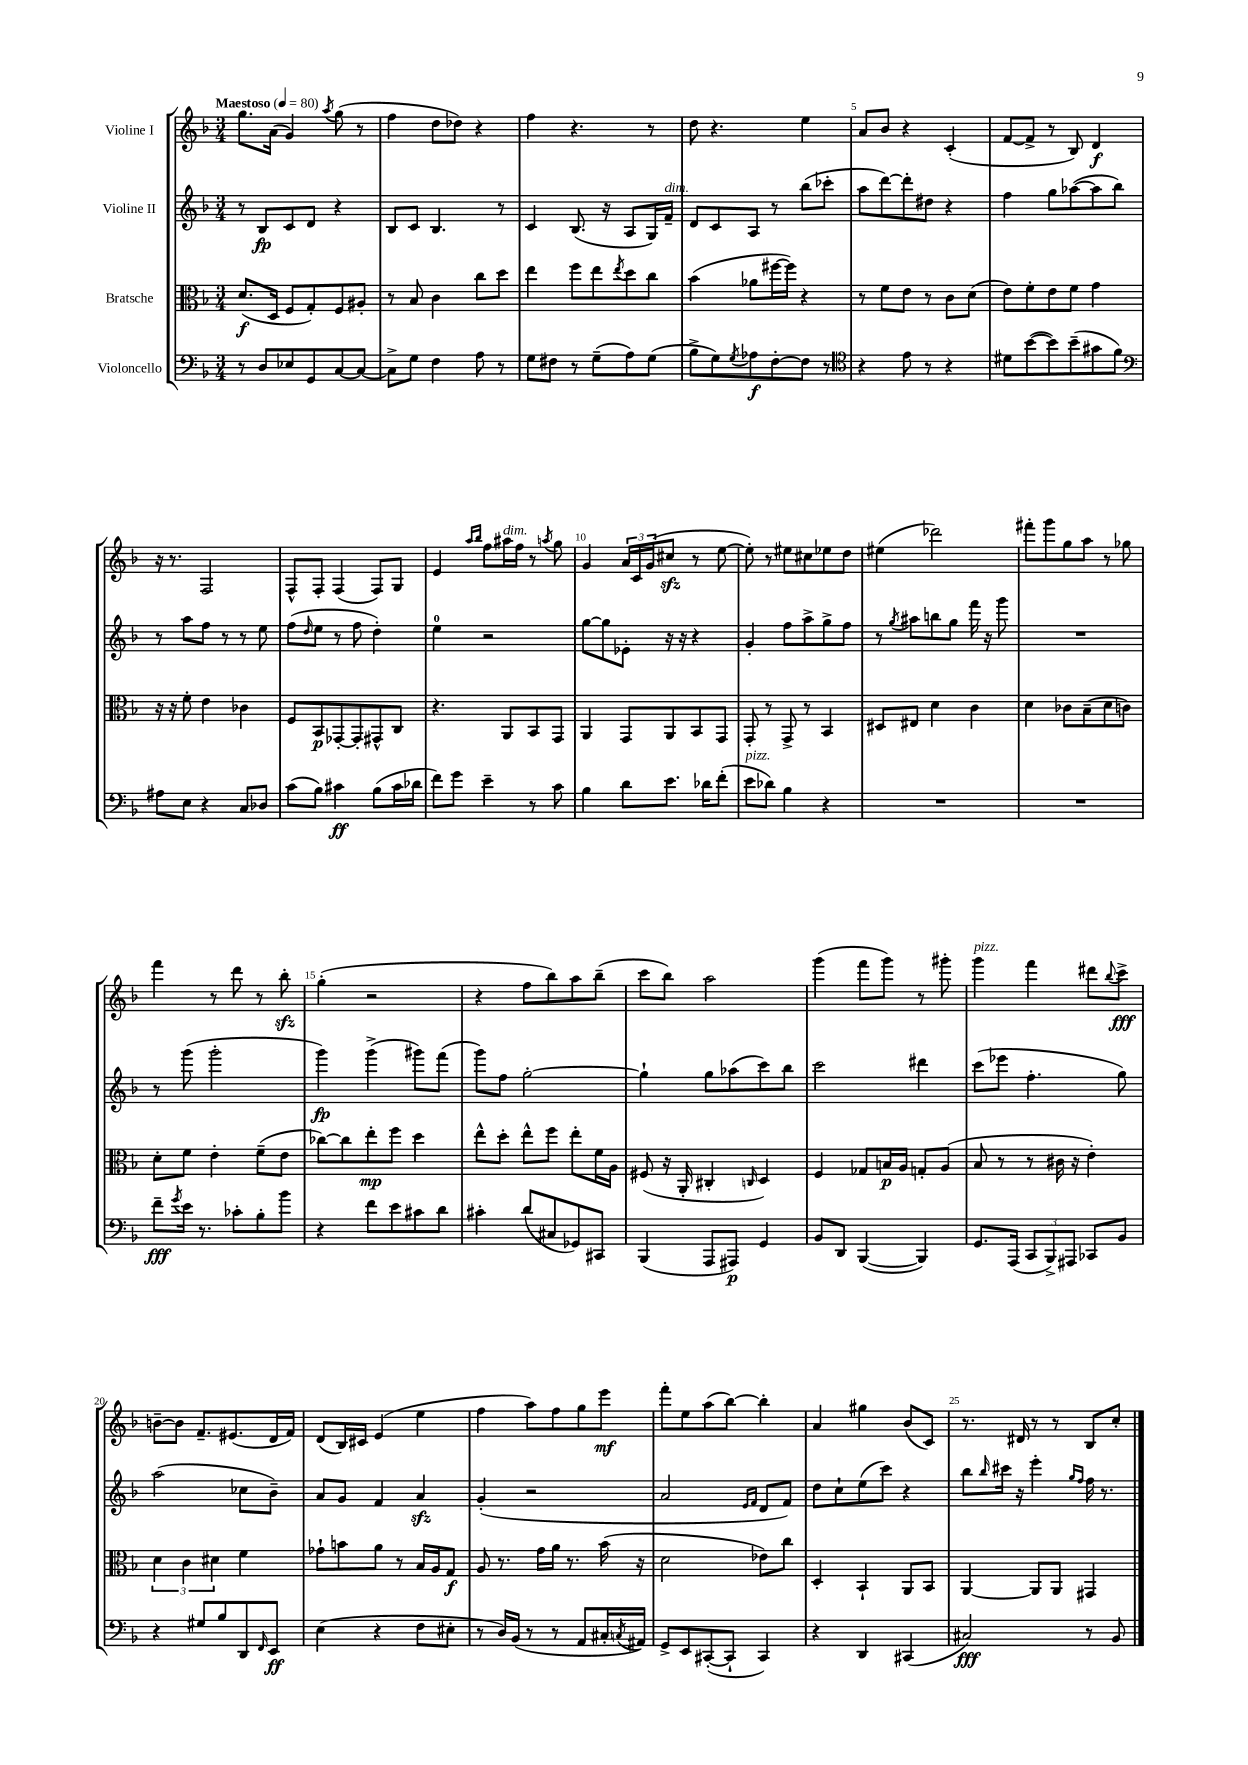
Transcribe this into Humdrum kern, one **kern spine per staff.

**kern	**dynam	**kern	**dynam	**kern	**dynam	**kern	**dynam
*part4	*part4	*part3	*part3	*part2	*part2	*part1	*part1
*staff4	*staff4	*staff3	*staff3	*staff2	*staff2	*staff1	*staff1
*I"Violoncello	*	*I"Bratsche	*	*I"Violine II	*	*I"Violine I	*
*clefF4	*	*clefC3	*	*clefG2	*	*clefG2	*
*k[b-]	*	*k[b-]	*	*k[b-]	*	*k[b-]	*
*M3/4	*	*M3/4	*	*M3/4	*	*M3/4	*
*MM80	*	*MM80	*	*MM80	*	*MM80	*
=1	=1	=1	=1	=1	=1	=1	=1
!	!	!	!	!	!	!LO:TX:a:B:t=Maestoso	!
8r	.	(8.d/L	f	8r	.	8.gg\L	.
8D/L	.	.	.	8B-/L	fp	.	.
.	.	16D/Jk	.	.	.	(16a\Jk	.
8E-X/	.	8F/L	.	8c/	.	4g/)	.
8GG/	.	8G'/)	.	8d/J	.	.	.
.	.	.	.	.	.	8qaa/	.
[8C/	.	8F/	.	4r	.	(8gg\	.
8C/J_	.	8A#X'/J	.	.	.	8r	.
=2	=2	=2	=2	=2	=2	=2	=2
8C^\L]	.	8r	.	8B-/L	.	4ff\	.
8G\J	.	8B-/	.	8c/J	.	.	.
4F\	.	4c\	.	4.B-/	.	8dd\L	.
.	.	.	.	.	.	8dd-X\J)	.
8A\	.	8cc\L	.	.	.	4r	.
8r	.	8dd\J	.	8r	.	.	.
=3	=3	=3	=3	=3	=3	=3	=3
8G\L	.	4ee\	.	4c/	.	4ff\	.
8F#X\J	.	.	.	.	.	.	.
8r	.	8ff\L	.	(8.B-/	.	4.r	.
(8G~\L	.	8ee\	.	.	.	.	.
.	.	.	.	16r	.	.	.
.	.	8qee/	.	.	.	.	.
8A\)	.	8dd\	.	8A/L	.	.	.
(8G\J	.	8cc\J	.	16G/L)	.	8r	.
!	!	!	!	!LO:TX:a:i:t=dim.	!	!	!
.	.	.	.	16f~/JJ	.	.	.
=4	=4	=4	=4	=4	=4	=4	=4
8B-^\L	.	(4b-\	.	8d/L	.	8dd\	.
8G\)	.	.	.	8c/	.	4.r	.
8qG/	.	.	.	.	.	.	.
8A-X\	f	8a-X\L	.	8A/J	.	.	.
[8F'\	.	[16ff#X\L	.	8r	.	.	.
.	.	16ff#\JJ])	.	.	.	.	.
8F\J]	.	4r	.	(8bb-\L	.	4ee\	.
8r	.	.	.	8ccc-X'\J	.	.	.
=5	=5	=5	=5	=5	=5	=5	=5
*clefC4	*	*	*	*	*	*	*
4r	.	8r	.	8aa\L	.	8a/L	.
.	.	8f\L	.	[8ddd\)	.	8b-/J	.
8e\	.	8e\J	.	8ddd'\]	.	4r	.
8r	.	8r	.	8dd#X\J	.	.	.
4r	.	8c\L	.	4r	.	(4c'/	.
.	.	(8d\J	.	.	.	.	.
=6	=6	=6	=6	=6	=6	=6	=6
8d#X\L	.	8e\L)	.	4ff\	.	[8f/L	.
([8b-\	.	8f'\	.	.	.	8f^/J]	.
8b-\])	.	8e\	.	8gg\L	.	8r	.
(8b-~\	.	8f\J	.	([8aa-X\	.	8B-/)	.
8g#X\	.	4g\	.	8aa-\]	.	4d/	f
8f\J)	.	.	.	8bb-\J)	.	.	.
!!LO:LB:g=z
=7	=7	=7	=7	=7	=7	=7	=7
*clefF4	*	*	*	*	*	*	*
8A#X\L	.	16r	.	8r	.	16r	.
.	.	16r	.	.	.	8.r	.
8E\J	.	8f'\	.	8aa\L	.	.	.
4r	.	4e\	.	8ff\J	.	2F/	.
.	.	.	.	8r	.	.	.
8C/L	.	4c-X\	.	8r	.	.	.
8D-X/J	.	.	.	8ee\	.	.	.
=8	=8	=8	=8	=8	=8	=8	=8
(8c\L	.	8F/L	.	(8ff\L	.	8F^^/L	.
.	.	.	.	16qqdd/	.	.	.
8B-\J)	.	8BB-/	p	8ee\J	.	8F'/J	.
4c#X\	ff	[8GG-X'/	.	8r	.	(4F/	.
.	.	8GG-'/]	.	8ff\	.	.	.
(8B-\L	.	8GG#X^^/	.	4dd'\)	.	8F/L)	.
16c#\L	.	8C/J	.	.	.	8G/J	.
16d-X\JJ	.	.	.	.	.	.	.
=9	=9	=9	=9	=9	=9	=9	=9
8f\L)	.	4.r	.	4ee\	.	4e/	.
8g\J	.	.	.	.	.	.	.
.	.	.	.	.	.	16qqaa/LL	.
.	.	.	.	.	.	16qqbb-/JJ	.
4e~\	.	.	.	2r	.	8ff\L	.
!	!	!	!	!	!	!LO:TX:a:i:t=dim.	!
.	.	8AA/L	.	.	.	16aa#X\L	.
.	.	.	.	.	.	16ff\JJ	.
8r	.	8BB-/	.	.	.	8r	.
.	.	.	.	.	.	8qaan/	.
8c\	.	8GG/J	.	.	.	8gg\	.
=10	=10	=10	=10	=10	=10	=10	=10
4B-\	.	4AA/	.	[8gg\L	.	4g/	.
.	.	.	.	8gg\]	.	.	.
8d\L	.	8GG/L	.	8e-X'\J	.	24a/LL	.
.	.	.	.	.	.	24c/	.
.	.	.	.	.	.	(24g/J	.
8.e\J	.	8AA/	.	16r	.	8cc#Xzz/J	.
.	.	.	.	16r	.	.	.
.	.	8BB-/	.	4r	.	8r	.
16d-X\KL	.	.	.	.	.	.	.
(8f'\J	.	8GG/J	.	.	.	[8ee\	.
=11	=11	=11	=11	=11	=11	=11	=11
!LO:TX:a:i:t=pizz.	!	!	!	!	!	!	!
8e\L	.	8GG'/	.	4g'/	.	8ee'\])	.
8d-X\J)	.	8r	.	.	.	8r	.
4B-\	.	8GG^/	.	8ff\L	.	8ee#X\L	.
.	.	8r	.	8aa^\	.	8cc#X\	.
4r	.	4BB-/	.	8gg^\	.	8ee-X\	.
.	.	.	.	8ff\J	.	8dd\J	.
=12	=12	=12	=12	=12	=12	=12	=12
2.r	.	8D#X/L	.	8r	.	(4ee#X\	.
.	.	.	.	8qgg/	.	.	.
.	.	8E#X/J	.	8aa#X\L	.	.	.
.	.	4d\	.	8bbn\	.	2ddd-X\)	.
.	.	.	.	8gg\J	.	.	.
.	.	4c\	.	16fff\	.	.	.
.	.	.	.	16r	.	.	.
.	.	.	.	8ggg\	.	.	.
=13	=13	=13	=13	=13	=13	=13	=13
2.r	.	4d\	.	2.r	.	8fff#X'\L	.
.	.	.	.	.	.	8ggg\	.
.	.	8c-X\L	.	.	.	8gg\	.
.	.	(8B-~\	.	.	.	8aa\J	.
.	.	8d\	.	.	.	8r	.
.	.	8cn\J)	.	.	.	8gg-X\	.
!!LO:LB:g=z
=14	=14	=14	=14	=14	=14	=14	=14
8f~\L	fff	8d'\L	.	8r	.	4fff\	.
8qg/	.	.	.	.	.	.	.
16e\Jk	.	8f\J	.	(8ggg\	.	.	.
8.r	.	.	.	.	.	.	.
.	.	4e'\	.	2ggg'\	.	8r	.
8c-X'\L	.	.	.	.	.	8ddd\	.
8B-'\	.	(8f~\L	.	.	.	8r	.
8b-\J	.	8e\J	.	.	.	8bb-zz'\	.
=15	=15	=15	=15	=15	=15	=15	=15
4r	.	[8cc-X\L)	.	4ggg\)	fp	(4gg'\	.
.	.	8cc-\]	.	.	.	.	.
8f\L	.	8ee'\	mp	(4ggg^\	.	2r	.
8e\	.	8ff\J	.	.	.	.	.
8c#X\	.	4dd\	.	8ggg#X\L)	.	.	.
8d\J	.	.	.	(8fff\J	.	.	.
=16	=16	=16	=16	=16	=16	=16	=16
4c#X'\	.	8ee^^\L	.	8ggg\L)	.	4r	.
.	.	8dd'\J	.	8ff\J	.	.	.
(8d/L	.	8ee^^\L	.	[2gg'\	.	8ff\L	.
8C#X/	.	8ff\J	.	.	.	8bb-\)	.
8GG-X/)	.	8ee'\L	.	.	.	8aa\	.
8CC#X/J	.	16f\L	.	.	.	(8bb-~\J	.
.	.	16A\JJ	.	.	.	.	.
=17	=17	=17	=17	=17	=17	=17	=17
(4BBB-/	.	(8F#X/	.	4gg`\]	.	8ccc\L	.
.	.	16r	.	.	.	8bb-\J)	.
.	.	16AA'/	.	.	.	.	.
8AAA/L	.	4C#X'/	.	8gg\L	.	2aa\	.
8AAA#X/J)	p	.	.	(8aa-X\	.	.	.
.	.	16qqCn/	.	.	.	.	.
4GG/	.	4D/)	.	8ccc\)	.	.	.
.	.	.	.	8bb-\J	.	.	.
=18	=18	=18	=18	=18	=18	=18	=18
8BB-/L	.	4F/	.	2ccc\	.	(4ggg\	.
8DD/J	.	.	.	.	.	.	.
([4BBB-/	.	8G-X/L	.	.	.	8fff\L	.
.	.	16Bn/L	p	.	.	8ggg\J)	.
.	.	16A/JJ	.	.	.	.	.
4BBB-/])	.	8Gn'/L	.	4ddd#X\	.	8r	.
.	.	(8A/J	.	.	.	8ggg#X'\	.
=19	=19	=19	=19	=19	=19	=19	=19
!	!	!	!	!	!	!LO:TX:a:i:t=pizz.	!
8.GG/L	.	8B-/	.	(8ccc\L	.	4ggg\	.
.	.	8r	.	8eee-X\J	.	.	.
(16AAA/Jk	.	.	.	.	.	.	.
12CC/L	.	8r	.	4.ff'\	.	4fff\	.
12BBB-^/)	.	.	.	.	.	.	.
.	.	16c#X\	.	.	.	.	.
12AAA#X/J	.	.	.	.	.	.	.
.	.	16r	.	.	.	.	.
8CC-X/L	.	4e'\)	.	.	.	8ddd#X\L	.
.	.	.	.	.	.	8qqbb-/	.
8BB-/J	.	.	.	8gg\)	.	8ccc^\J	fff
!!LO:LB:g=z
=20	=20	=20	=20	=20	=20	=20	=20
4r	.	6d\	.	(2aa\	.	[8bn~\L	.
.	.	.	.	.	.	8b\J]	.
.	.	6c\	.	.	.	.	.
8G#X/L	.	.	.	.	.	8.f~/L	.
.	.	6d#X\	.	.	.	.	.
8B-/	.	.	.	.	.	.	.
.	.	.	.	.	.	(8.e#X/	.
8DD/	.	4f\	.	8cc-X\L	.	.	.
16qqFF/	.	.	.	.	.	.	.
8EE/J	ff	.	.	8b-~\J)	.	16d/L	.
.	.	.	.	.	.	16f/JJ)	.
=21	=21	=21	=21	=21	=21	=21	=21
(4E\	.	8g-X`\L	.	8a/L	.	(8d/L	.
.	.	8bn\	.	8g/J	.	16B-/L)	.
.	.	.	.	.	.	16c#X/JJ	.
4r	.	8a\J	.	4f/	.	(4e/	.
.	.	8r	.	.	.	.	.
8F\L	.	16B-/LL	.	4azz/	.	4ee\	.
.	.	16A/J	.	.	.	.	.
8E#X'\J	.	8G/J	f	.	.	.	.
=22	=22	=22	=22	=22	=22	=22	=22
8r	.	8A/	.	(4g'/	.	4ff\	.
16D/LL)	.	8.r	.	.	.	.	.
(16BB-/JJ	.	.	.	.	.	.	.
8r	.	.	.	2r	.	8aa\L)	.
.	.	16g\LL	.	.	.	.	.
8r	.	16a\JJ	.	.	.	8ff\	.
.	.	8.r	.	.	.	.	.
8AA/L	.	.	.	.	.	8gg\	.
16C#X'/L	.	(16b-\	.	.	.	8eee\J	mf
8qCn/	.	.	.	.	.	.	.
16AA#X/JJ)	.	16r	.	.	.	.	.
=23	=23	=23	=23	=23	=23	=23	=23
8GG^/L	.	2d\	.	2a/	.	8fff'\L	.
8EE/	.	.	.	.	.	8ee\	.
([8CC#X'/	.	.	.	.	.	(8aa\	.
8CC#`/J]	.	.	.	.	.	[8bb-\J)	.
.	.	.	.	16qqe/LL	.	.	.
.	.	.	.	16qqf/JJ	.	.	.
4CC#/)	.	8e-X\L)	.	8d/L	.	4bb-'\]	.
.	.	8cc\J	.	8f/J)	.	.	.
=24	=24	=24	=24	=24	=24	=24	=24
4r	.	4D'/	.	8dd\L	.	4a/	.
.	.	.	.	8cc`\	.	.	.
4DD/	.	4BB-`/	.	(8ee\	.	4gg#X\	.
.	.	.	.	8ccc\J)	.	.	.
(4CC#X/	.	8AA/L	.	4r	.	(8b-/L	.
.	.	8BB-/J	.	.	.	8c/J)	.
=25	=25	=25	=25	=25	=25	=25	=25
2C#X/)	fff	[4AA/	.	8bb-\L	.	8.r	.
.	.	.	.	16qqbb-/	.	.	.
.	.	.	.	16ccc#X\Jk	.	.	.
.	.	.	.	16r	.	16d#X/	.
.	.	8AA/L]	.	4eee'\	.	8r	.
.	.	8AA/J	.	.	.	8r	.
.	.	.	.	16qqgg/LL	.	.	.
.	.	.	.	16qqff/JJ	.	.	.
8r	.	4GG#X/	.	16ff\	.	8B-/L	.
.	.	.	.	8.r	.	.	.
8BB-/	.	.	.	.	.	8cc'/J	.
==	==	==	==	==	==	==	==
*-	*-	*-	*-	*-	*-	*-	*-
